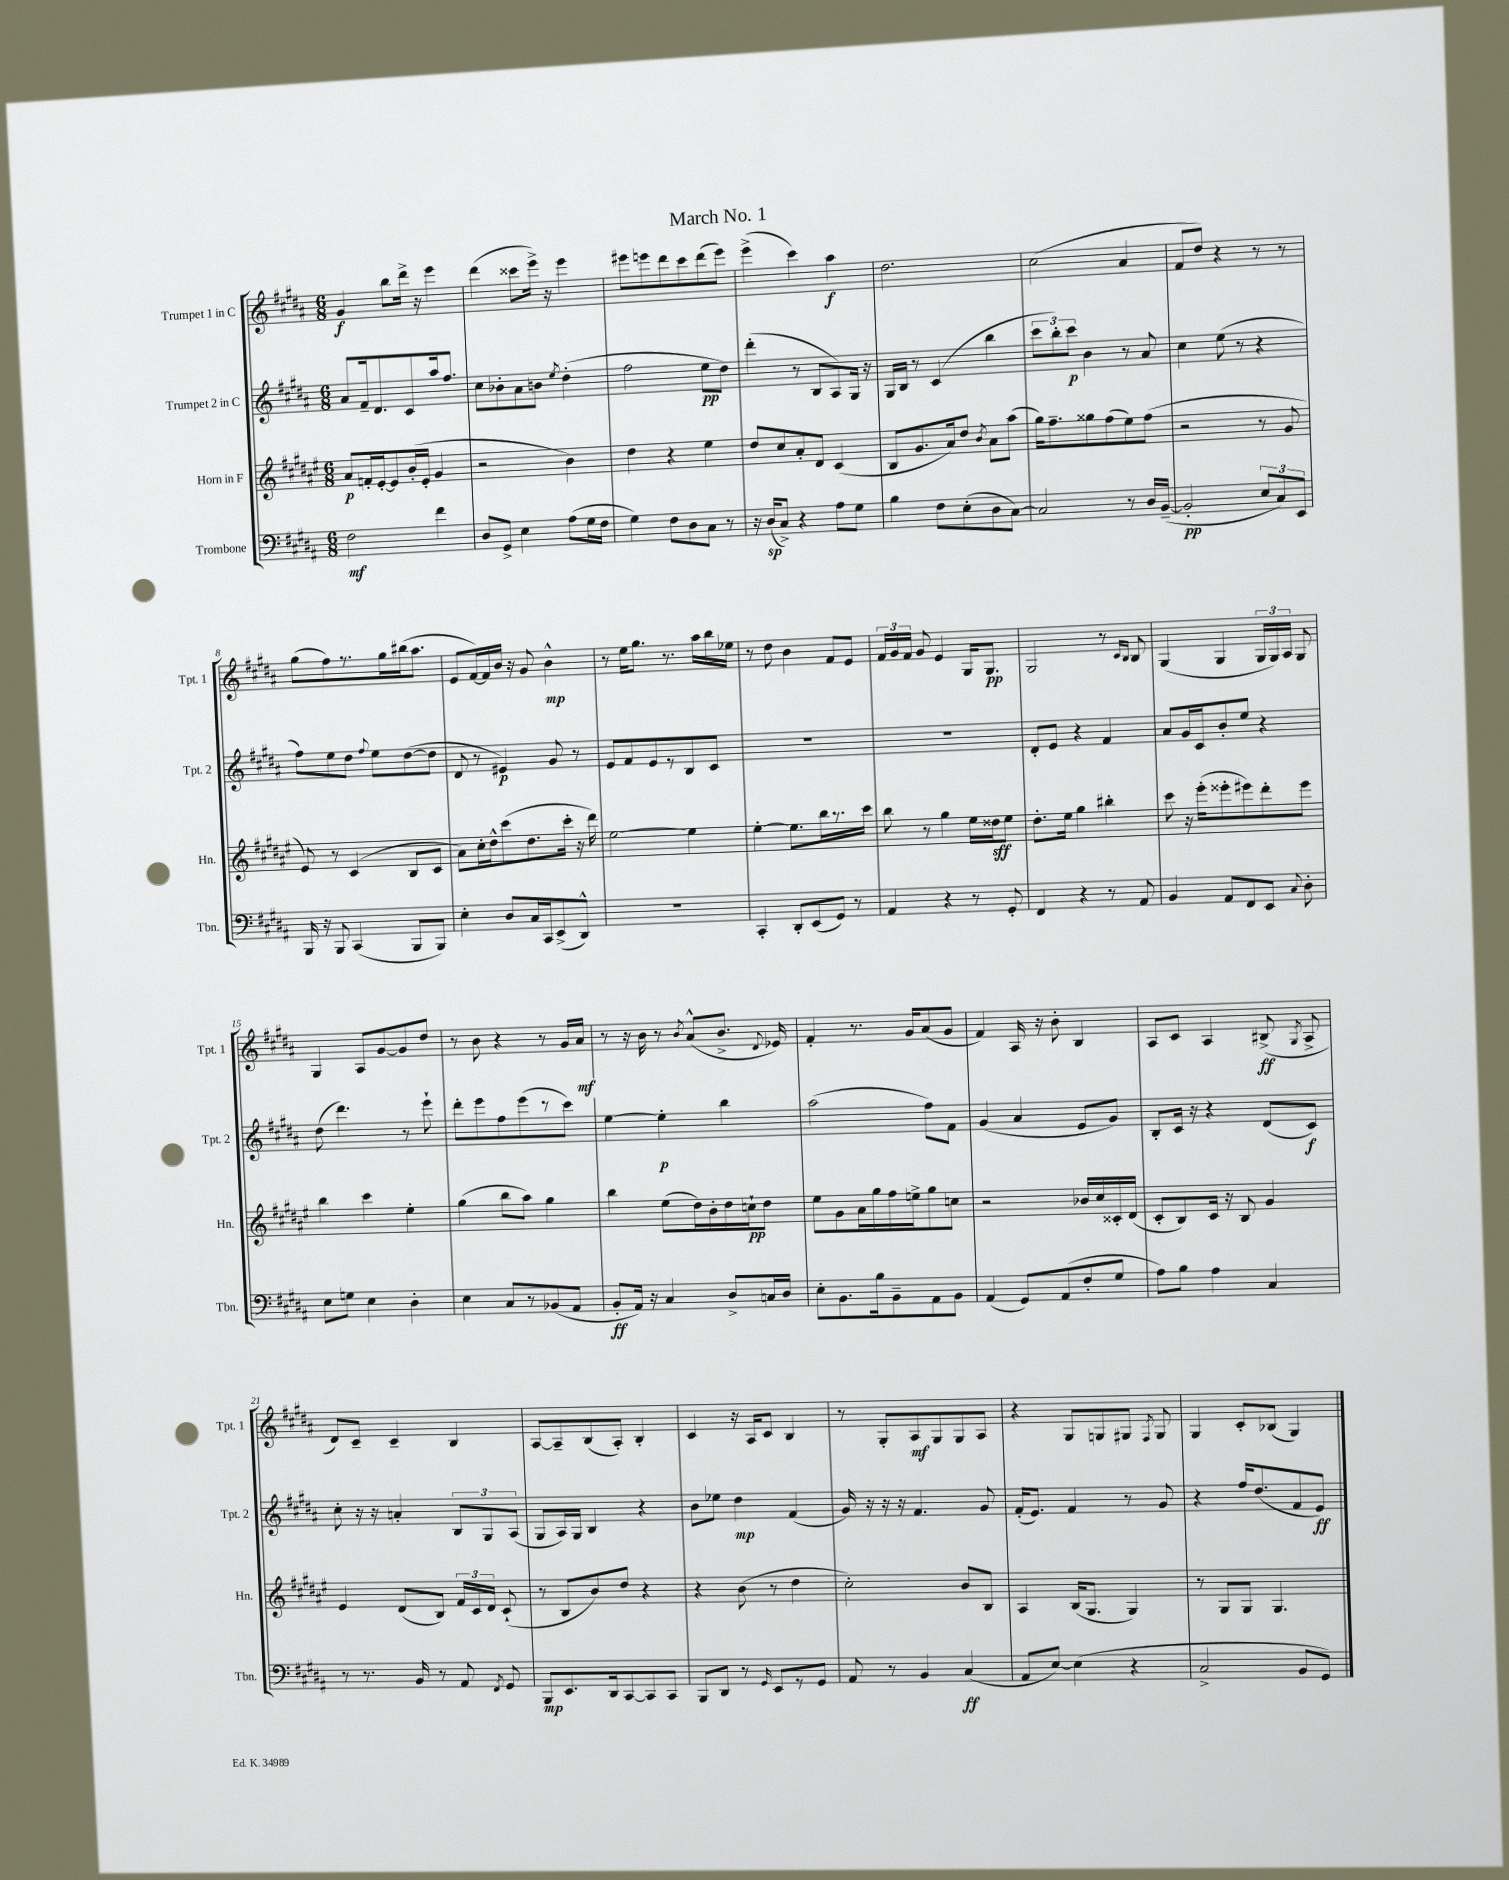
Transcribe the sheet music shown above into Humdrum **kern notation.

**kern	**kern	**kern	**kern
*staff4	*staff3	*staff2	*staff1
*clefF4	*clefG2	*clefG2	*clefG2
*k[f#c#g#d#a#]	*k[f#c#g#d#a#e#]	*k[f#c#g#d#a#]	*k[f#c#g#d#a#]
*M6/8	*M6/8	*M6/8	*M6/8
2F#	8a#	8a#	4g#
.	16f'	16f#~	.
.	[16e#'	8.d#	.
.	8e#]	.	8bb
.	(16b'	8c#	16ddd#^
.	16e#'	.	16r
4f#	4g#	16aa#	4eee
.	.	8.ff#	.
=	=	=	=
8D#	2r	8cc#	(4ddd#
8GG#^	.	8b-'	.
4E	.	8a#	8ccc##
.	.	8b	16eee^)
.	.	.	16r
.	.	8qee	.
(8A#	4b)	(4dd#'	4eee
16G#	.	.	.
16F#	.	.	.
=	=	=	=
4G#)	4dd#	2ff#	8eee#
.	.	.	8eee
8F#	4r	.	8ddd#
8D#	.	.	8ccc#
8C#	4ee#	8ee	(8ddd#
8r	.	8dd#)	8eee)
=	=	=	=
16r	8dd#	(4ddd#'	(4eee^
(16D#	.	.	.
8C#^)	8cc#	.	.
4r	8a#'	8r	4ccc#)
.	8d#	8B	.
8A#	(4c#	8A#)	4aa#
8G#	.	16G#	.
.	.	16r	.
=	=	=	=
4B	8B	16G#	2.dd#
.	.	16B	.
.	8.g#	8r	.
8F#	.	(4c#	.
.	16a#)	.	.
(8E'	8dd#	.	.
.	8qb	.	.
8D#	8a#	4bb	.
[8C#)	(8aa#	.	.
=	=	=	=
2C#]	16gg#)	12ccc#	(2cc#
.	8.ff#~	.	.
.	.	12bb')	.
.	.	12ccc#	.
.	8gg##	4b	.
.	(8ff#	.	.
8r	8ee#)	8r	4a#
16D#	(8ff#	8a#	.
([16BB~	.	.	.
=	=	=	=
2BB']	2r	4cc#	8f#
.	.	.	8dd#)
.	.	(8ee	4r
.	.	8r	.
12E	8r	4r	8r
12C#)	.	.	.
.	8g#	.	8r
12EE	.	.	.
=	=	=	=
16BBB	8e#)	8ff#)	(8gg#
16r	.	.	.
8BBB	8r	8ee	8ff#)
(4CC#	(4c#	8dd#	8.r
.	.	8qqff#	.
.	.	8ee	.
.	.	.	16gg#
8BBB	8B	([8dd#	(16bb#
.	.	.	8.aa#
8BBB)	8c#	8dd#]	.
=	=	=	=
4E'	8a#)	8d#	8e
.	16cc#'	8r	[16f#)
.	16dd#^^	.	16f#]
8D#	(8ccc#	4e#)	16b
.	.	.	16r
16C#	8.dd#	.	8g#
16CC#	.	.	.
(8EE^	.	8g#	4b^^
.	16ccc#'	.	.
8DD#^^)	16r	8r	.
.	16ddd#)	.	.
=	=	=	=
2.r	[2ee#	8e	8r
.	.	8f#	16ee
.	.	.	8.gg#
.	.	8e	.
.	.	8r	8.r
.	4ee#]	8B	.
.	.	.	16aa#
.	.	8c#	16bb
.	.	.	16ee-
=	=	=	=
4CC#'	[4ee#'	2.r	8r
.	.	.	8dd#
8DD#'	8.ee#]	.	4b
(8EE	.	.	.
.	16bb	.	.
8GG#)	8.r	.	8f#
8r	.	.	8e
.	16ccc#	.	.
=	=	=	=
4AA#	8bb	2.r	24f#
.	.	.	24g#
.	.	.	24f#
.	8r	.	8g#
4r	4gg#	.	4e
8r	16ee#	.	16G#
.	16dd##	.	8.G#
8GG#'	8ee#	.	.
=	=	=	=
4FF#	8.dd#'	8d#'	2G#
.	.	8e	.
.	16ee#	.	.
4r	4gg#	4r	.
8r	4bb#'	4f#	8r
.	.	.	16qqc#
.	.	.	16qqB
8AA#	.	.	8B
=	=	=	=
4BB	8ccc#	8a#	(4G#
.	16r	16g#	.
.	(16eee#'	16c#	.
8AA#	8eee##'	8b'	4G#
8FF#	8eee#)	8ee	.
8EE	8ddd#'	4r	24G#
.	.	.	24G#)
.	.	.	24A#
8qqC#	.	.	.
8D#'	8eee#	.	8G#
=	=	=	=
8E	4bb	(8dd#	4G#
8G	.	4.ddd#)	.
4E	4ccc#	.	8A#
.	.	.	[8g#
4D#'	4ee#'	8r	8g#]
.	.	8eee`	8dd#
=	=	=	=
4E	(4gg#	8ddd#'	8r
.	.	8eee	8b
8C#	8bb	8ff#	4r
8r	8aa#)	(8eee	.
(8BB-	4gg#	8r	8r
8AA#	.	8ccc#)	16g#
.	.	.	16a#
=	=	=	=
8BB'	4bb	[4ee	8r
16AA#)	.	.	16r
16r	.	.	16b
4C#	(8ee#	4ee']	8r
.	.	.	8qb
.	16dd#)	.	(8a#^^
.	16b'	.	.
8D#^	16dd#	4bb	8.b^
.	16cc`	.	.
16C	8dd#	.	.
.	.	.	8qqd#
16D#	.	.	16e-)
=	=	=	=
8E'	8ee#	(2aa#	4f#'
8.BB	8g#	.	.
.	16a#	.	8.r
16B	16gg#	.	.
8BB~	16ff#	.	.
.	16ee^	.	16g#
8AA#	8gg#	8ff#)	(8a#
8BB	8cc	8f#	8g#
=	=	=	=
(4AA#	2r	(4g#	4f#)
8GG#)	.	4a#	16A#
.	.	.	16r
(8AA#	.	.	8b'
8F#'	16b-	8e	4B
.	16cc#	.	.
8G#	16c##'	8g#)	.
.	(16d#	.	.
=	=	=	=
8A#)	8c#'	8B'	8A#
8B	8B)	16c#	8c#
.	.	16r	.
4A#	16c#	4r	4A#
.	16r	.	.
.	8B	.	.
4C#	4g#	(8d#	(8B#^
.	.	.	8qG#
.	.	8c#)	8A#^
=	=	=	=
8r	4e#	8cc#'	8d#)
8.r	.	16r	8c#~
.	.	16r	.
.	(8d#	4a'	4c#~
16BB	.	.	.
8r	8B)	.	.
8AA#	24f#	12B	4B
.	24c#	.	.
.	24d#	12G#	.
8qFF#	.	.	.
8GG#	(8c#`	.	.
.	.	(12A#	.
=	=	=	=
8BBB	8r	8G#	[8A#
8.EE	8B	16A#)	8A#~]
.	.	16G#	.
.	8b)	4B	(8B
16DD#	.	.	.
[8CC#	8dd#	.	8A#')
8CC#]	4r	4r	4B'
8CC#	.	.	.
=	=	=	=
8BBB	4r	8b	4c#
8DD#	.	8ee-	.
8r	(8b	4dd#	16r
.	.	.	16A#
16qqGG#	.	.	.
8EE	8r	.	8c#
8r	4dd#	(4f#	4B
8GG#	.	.	.
=	=	=	=
8AA#	2cc#')	16g#)	8r
.	.	16r	.
8r	.	16r	8G#'
.	.	16r	.
4BB	.	4.f#	8A#
.	.	.	8G#
(4C#	8b	.	8G#
.	8B	8g#	8A#
=	=	=	=
8AA#	4A#	(16f#'	4r
.	.	8.e)	.
[8E)	.	.	.
(4E]	(16B	4f#	8G#
.	8.G#	.	.
.	.	.	8G
4r	4G#)	8r	8G#
.	.	.	8qF#
.	.	8g#	8G#
=	=	=	=
2C#^	8r	4r	4G#
.	8G#	.	.
.	8G#	16ff#	8c#'
.	.	(8.dd#	.
.	4.G#	.	(8B-
8BB	.	8f#	4G#)
8GG#)	.	8e)	.
==	==	==	==
*-	*-	*-	*-
